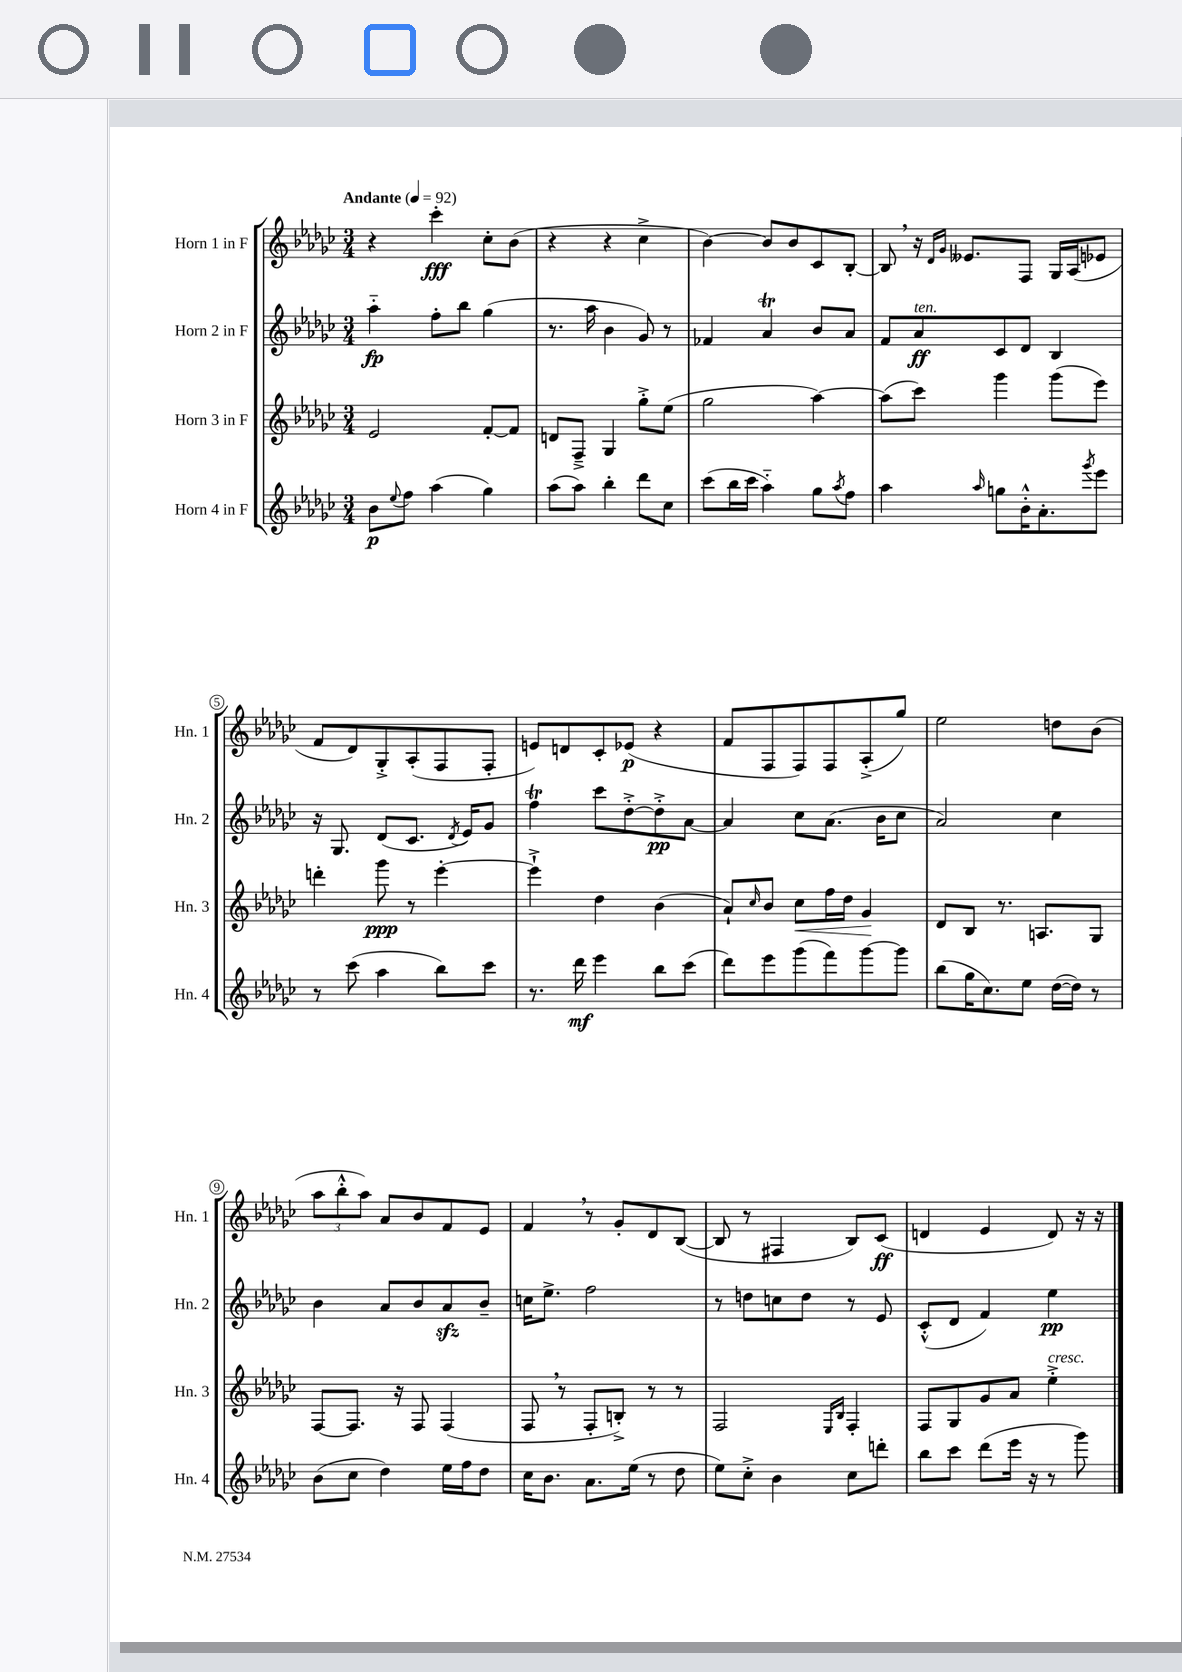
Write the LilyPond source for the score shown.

<<
\new StaffGroup <<
\new Staff = "s0" \with { instrumentName = "Horn 1 in F" shortInstrumentName = "Hn. 1" } {
    \clef treble \key ges \major \numericTimeSignature \time 3/4 \tempo "Andante" 4 = 92
    r4 ces'''4-.\fff ces''8-. bes'8( |
    r4 r4 ces''4-> |
    bes'4~) bes'8 bes'8 ces'8 bes8~-. |
    bes8 \breathe r16 \grace { des'16 ges'16 } eeses'8. f8 ges16 aes16( ees'8 |
    f'8 des'8) ges8-.-> aes8-.( f8 f8-. |
    e'8) d'8 ces'8-. ees'8\p( r4 |
    f'8 f8 f8) f8 aes8-.->( ges''8) |
    ees''2 d''8 bes'8( |
    \tuplet 3/2 { aes''8 bes''8-.-^ aes''8) } aes'8 bes'8 f'8 ees'8 |
    f'4 \breathe r8 ges'8-. des'8 bes8~( |
    bes8 r8 fis4 bes8) ces'8\ff( |
    d'4 ees'4 d'8) r16 r16 \bar "|." |
}
\new Staff = "s1" \with { instrumentName = "Horn 2 in F" shortInstrumentName = "Hn. 2" } {
    \clef treble \key ges \major \numericTimeSignature \time 3/4
    aes''4-_\fp f''8-. bes''8 ges''4( |
    r8. aes''16 bes'4 ges'8) r8 |
    fes'4 aes'4\trill bes'8 aes'8 |
    f'8 aes'8\ff^\markup { \italic "ten." } ces'8 des'8 bes4 |
    r16 ges8. des'8( ces'8. \acciaccatura { des'8 } ees'16) ges'8 |
    f''4\trill ces'''8 des''8~-.-> des''8-.->\pp aes'8~ |
    aes'4 ces''8 aes'8.( bes'16 ces''8 |
    aes'2) ces''4 |
    bes'4 aes'8 bes'8 aes'8\sfz bes'8-- |
    c''16 ees''8.-> f''2 |
    r8 d''8 c''8 d''8 r8 ees'8 |
    ces'8-.-^( des'8 f'4) ees''4\pp \bar "|." |
}
\new Staff = "s2" \with { instrumentName = "Horn 3 in F" shortInstrumentName = "Hn. 3" } {
    \clef treble \key ges \major \numericTimeSignature \time 3/4
    ees'2 f'8~-. f'8 |
    d'8 f8---> ges4 ges''8-.-> ees''8( |
    ges''2 aes''4~) |
    aes''8( ces'''8) ges'''4 ges'''8( ees'''8) |
    d'''4-. ges'''8\ppp r8 ees'''4~-. |
    ees'''4-!-> des''4 bes'4( |
    aes'8-!) \grace { ces''16 } bes'8 ces''8\< f''16 des''16 ges'4\! |
    des'8 bes8 r8. a8. ges8 |
    f8~ f8. r16 f8 f4( |
    f8 \breathe r8 f8-. b8-.->) r8 r8 |
    f2 \grace { ees16 bes16 } f4-. |
    f8 ges8 ges'8 aes'8 ees''4-.->^\markup { \italic "cresc." } \bar "|." |
}
\new Staff = "s3" \with { instrumentName = "Horn 4 in F" shortInstrumentName = "Hn. 4" } {
    \clef treble \key ges \major \numericTimeSignature \time 3/4
    bes'8\p \appoggiatura { ees''8 } f''8 aes''4( ges''4) |
    aes''8( aes''8) bes''4-. des'''8 ces''8 |
    ces'''8( bes''16 ces'''16 aes''4-_) ges''8 \acciaccatura { aes''8 } f''8 |
    aes''4 \grace { aes''16 } g''8 bes'16-.-^ aes'8.-. \acciaccatura { ges'''8 } ees'''8 |
    r8 ces'''8( aes''4 bes''8) ces'''8 |
    r8. des'''16\mf ees'''4 bes''8 ces'''8( |
    des'''8) ees'''8 ges'''8( f'''8) ges'''8~ ges'''8 |
    bes''8( ges''16 ces''8.) ees''8 des''16~( des''16) r8 |
    bes'8( ces''8 des''4) ees''16 f''16 des''8 |
    ces''16 bes'8. aes'8. ees''16( r8 des''8 |
    ees''8) ces''8-.-> bes'4 ces''8 d'''8-. |
    bes''8 ces'''8 des'''8( ees'''16 r16 r8 ges'''8) \bar "|." |
}
>>
>>
\layout { \context { \Score \override BarNumber.stencil = #(make-stencil-circler 0.1 0.3 ly:text-interface::print) } }
